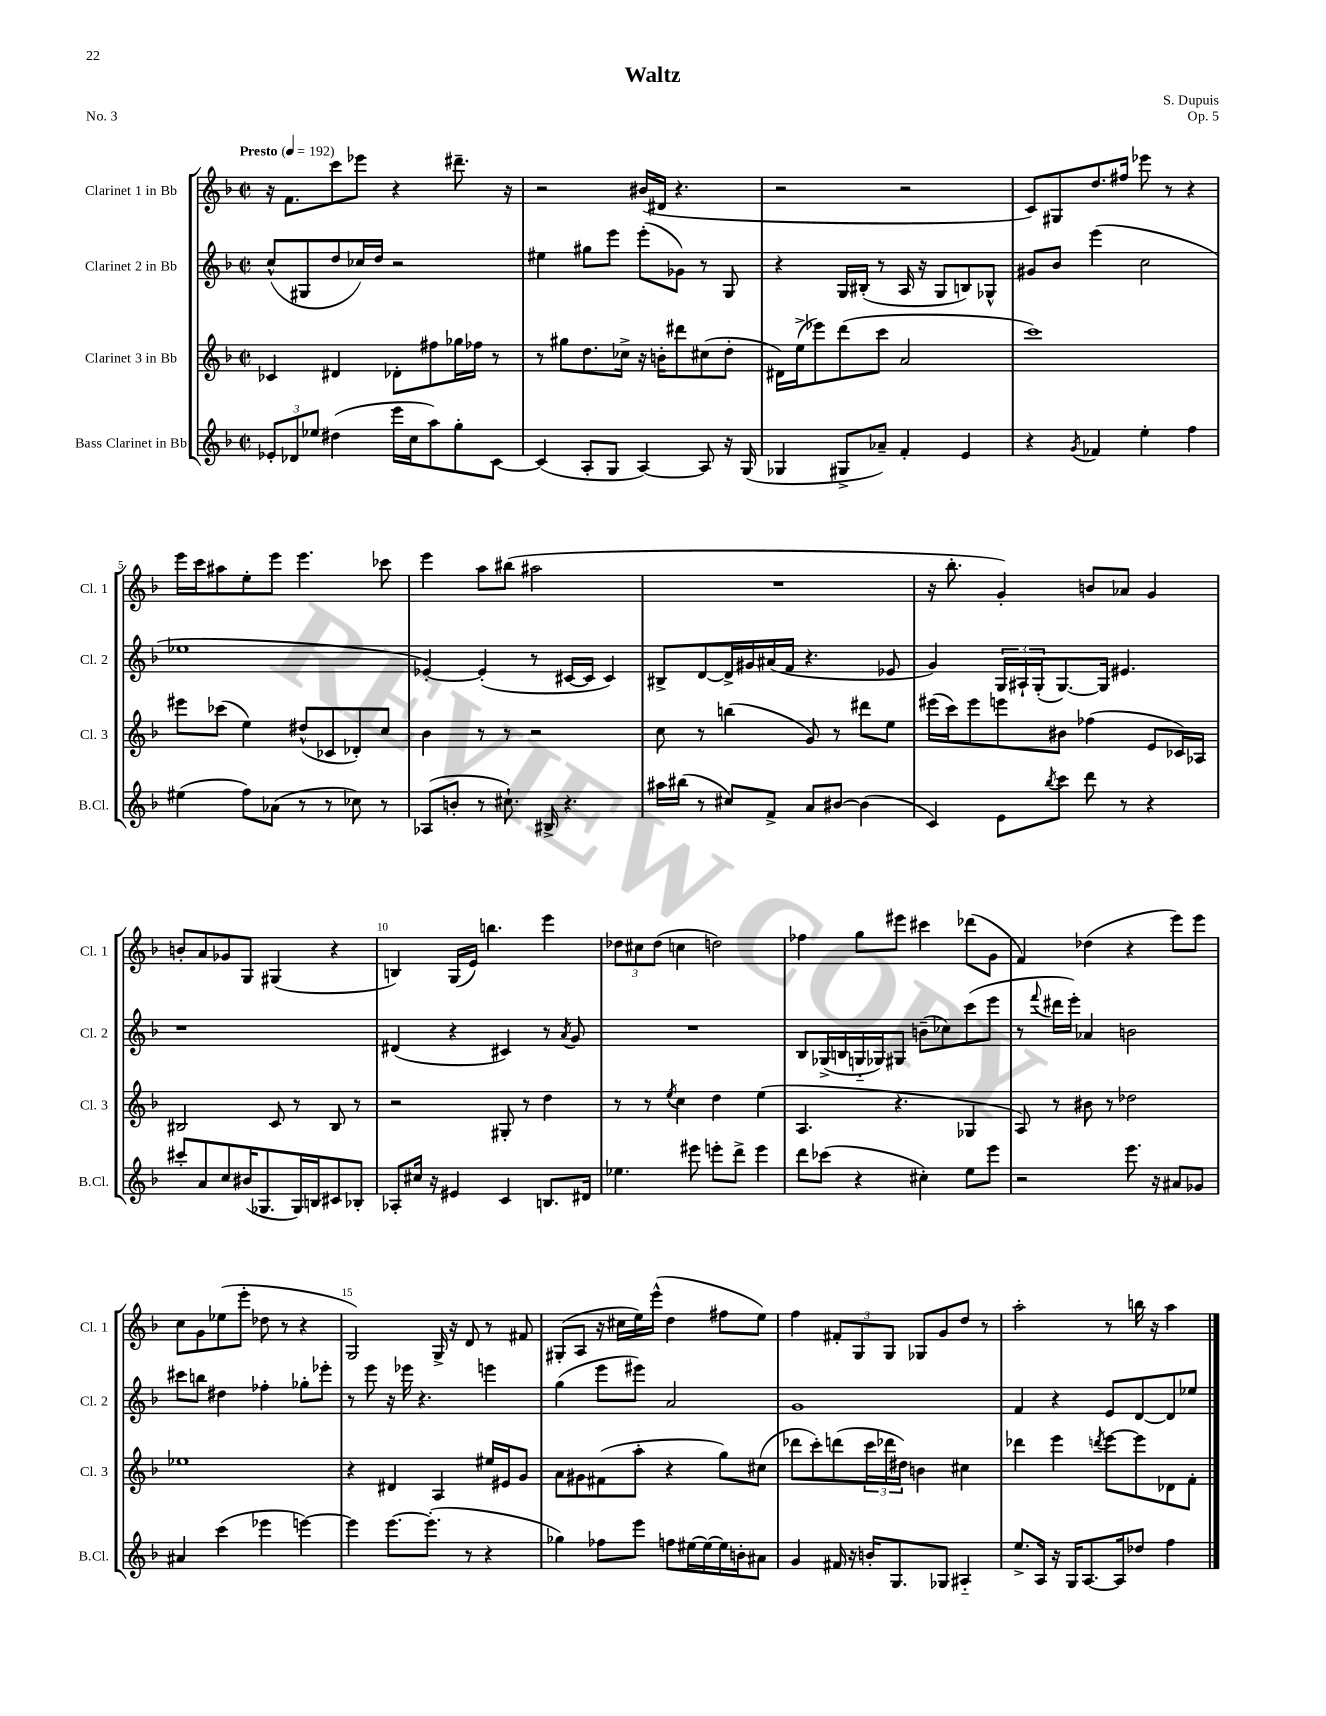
\header { title = "Waltz" composer = "S. Dupuis" opus = "Op. 5" piece = "No. 3" }
<<
\new StaffGroup <<
\new Staff = "s0" \with { instrumentName = "Clarinet 1 in Bb" shortInstrumentName = "Cl. 1" } {
    \clef treble \key f \major \defaultTimeSignature \time 2/2 \tempo "Presto" 4 = 192
    r16 f'8. c'''8 ees'''8 r4 dis'''8.-- r16 |
    r2 bis'16( dis'16 r4. |
    r2 r2 |
    c'8) gis8 d''8. fis''16 ees'''8 r8 r4 |
    e'''16 c'''16 ais''8 e''8-. e'''8 e'''4. ces'''8 |
    e'''4 a''8 bis''8( ais''2 |
    R1 |
    r16 bes''8.-. g'4-.) b'8 aes'8 g'4 |
    b'8-. a'8 ges'8 g8 gis4( r4 |
    b4) g16( e'16) b''4. e'''4 |
    \tuplet 3/2 { des''8 cis''8 des''8( } c''4 d''2) |
    fes''4 g''8 eis'''8 cis'''4 des'''8( g'8 |
    f'4) des''4( r4 e'''8) e'''8 |
    c''8 g'8 ees''8( e'''8-. des''8 r8 r4 |
    g2) g16-> r16 d'8 r8 fis'8 |
    gis8-.( a8 r16 cis''16 e''16) e'''16-^( d''4 fis''8 e''8) |
    f''4 \tuplet 3/2 { fis'8-. g8 g8 } ges8 g'8 d''8 r8 |
    a''2-. r8 b''16 r16 a''4 \bar "|." |
}
\new Staff = "s1" \with { instrumentName = "Clarinet 2 in Bb" shortInstrumentName = "Cl. 2" } {
    \clef treble \key f \major \defaultTimeSignature \time 2/2
    c''8-^( gis8 d''8 ces''16) d''16 r2 |
    eis''4 gis''8 e'''8 e'''8-.( ges'8) r8 g8 |
    r4 g16 bis16-.( r8 a16 r16 g8 b8) ges8-^ |
    gis'8 bes'8 e'''4( c''2 |
    ees''1 |
    ees'4~-.) ees'4-.( r8 cis'16~ cis'16 cis'4) |
    bis8-> d'8~ d'16-> gis'16 ais'16( f'16 r4. ees'8 |
    g'4) \tuplet 3/2 { g16 ais16-! g16-.( } g8.~) g16 eis'4. |
    r1 |
    dis'4( r4 cis'4) r8 \acciaccatura { a'8 } g'8 |
    R1 |
    bes8 ges16->( b16 g16-_ ges16) gis8 b'8--( ces''8) c'''8( e'''8 |
    r8 \appoggiatura { f'''8 } dis'''16 e'''16-.) aes'4 b'2 |
    cis'''8 b''8 dis''4 fes''4-. ges''8-. ees'''8-. |
    r8 e'''8 r16 ees'''16 r4. e'''4 |
    g''4( e'''8 eis'''8) a'2 |
    g'1 |
    f'4 r4 e'8 d'8~ d'8 ees''8 \bar "|." |
}
\new Staff = "s2" \with { instrumentName = "Clarinet 3 in Bb" shortInstrumentName = "Cl. 3" } {
    \clef treble \key f \major \defaultTimeSignature \time 2/2
    ces'4 dis'4 des'8-. fis''8 ges''16 fes''16 r8 |
    r8 gis''8 d''8. ces''16-> r16 b'16-. dis'''8 cis''8( d''8-. |
    dis'16) e''16->( ees'''8) d'''8( c'''8 a'2 |
    c'''1) |
    eis'''8 ces'''8( e''4) dis''8-^( ces'8 des'8-.) c''8 |
    bes'4 r8 r8 r2 |
    c''8 r8 b''4( g'8) r8 dis'''8 e''8 |
    eis'''16( c'''16) eis'''8 e'''8 bis'8 fes''4( e'8 ces'16) aes16 |
    bis2 c'8 r8 bis8 r8 |
    r2 gis8-. r8 d''4 |
    r8 r8 \acciaccatura { e''8 } c''4 d''4 e''4( |
    a4. r4. ges4 |
    a8) r8 bis'8 r8 des''2 |
    ees''1 |
    r4 dis'4 a4 eis''16 eis'16 g'8 |
    a'8 gis'8 fis'8( a''8-. r4 g''8) cis''8( |
    des'''8 c'''8-.) d'''8( \tuplet 3/2 { c'''16 des'''16 dis''16) } b'4 cis''4 |
    des'''4 e'''4 \acciaccatura { d'''8 } e'''8~ e'''8 des'8 f'8-. \bar "|." |
}
\new Staff = "s3" \with { instrumentName = "Bass Clarinet in Bb" shortInstrumentName = "B.Cl." } {
    \clef treble \key f \major \defaultTimeSignature \time 2/2
    \tuplet 3/2 { ees'8-. des'8 ees''8 } dis''4( e'''16 c''16 a''8) g''8-. c'8~ |
    c'4( a8-. g8 a4~) a8 r16 g16( |
    ges4 gis8-> aes'8--) f'4-. e'4 |
    r4 \acciaccatura { g'8 } fes'4 e''4-. f''4 |
    eis''4( f''8) aes'8( r8 r8 ces''8) r8 |
    aes8( b'8-. r8 cis''8.-!) bis16-> r4. |
    ais''16 bis''16( r8 cis''8) f'8-> a'8 bis'8~ bis'4( |
    c'4) e'8 \acciaccatura { bes''8 } c'''8 d'''8 r8 r4 |
    cis'''8-. a'8 c''8 bis'16( ges8. ges16) b16 cis'8 bes8-. |
    aes8-. cis''16 r16 eis'4 c'4 b8. dis'16 |
    ees''4. eis'''8 e'''8-. d'''8-> e'''4 |
    d'''8 ces'''8( r4 cis''4-.) e''8 e'''8 |
    r2 e'''8. r16 ais'8 ges'8 |
    ais'4 c'''4( ees'''4 e'''4~) |
    e'''4 e'''8.~ e'''8.-.( r8 r4 |
    ges''4) fes''8 e'''8 f''8 eis''16~ eis''16~ eis''16 b'16-. ais'8 |
    g'4 fis'16 r16 b'16-. g8. ges8 ais4-_ |
    e''8.-> a16 r16 g16 a8.~ a16 des''8 f''4 \bar "|." |
}
>>
>>
\layout { \context { \Score \override BarNumber.break-visibility = ##(#f #t #t) barNumberVisibility = #(every-nth-bar-number-visible 5) } }
